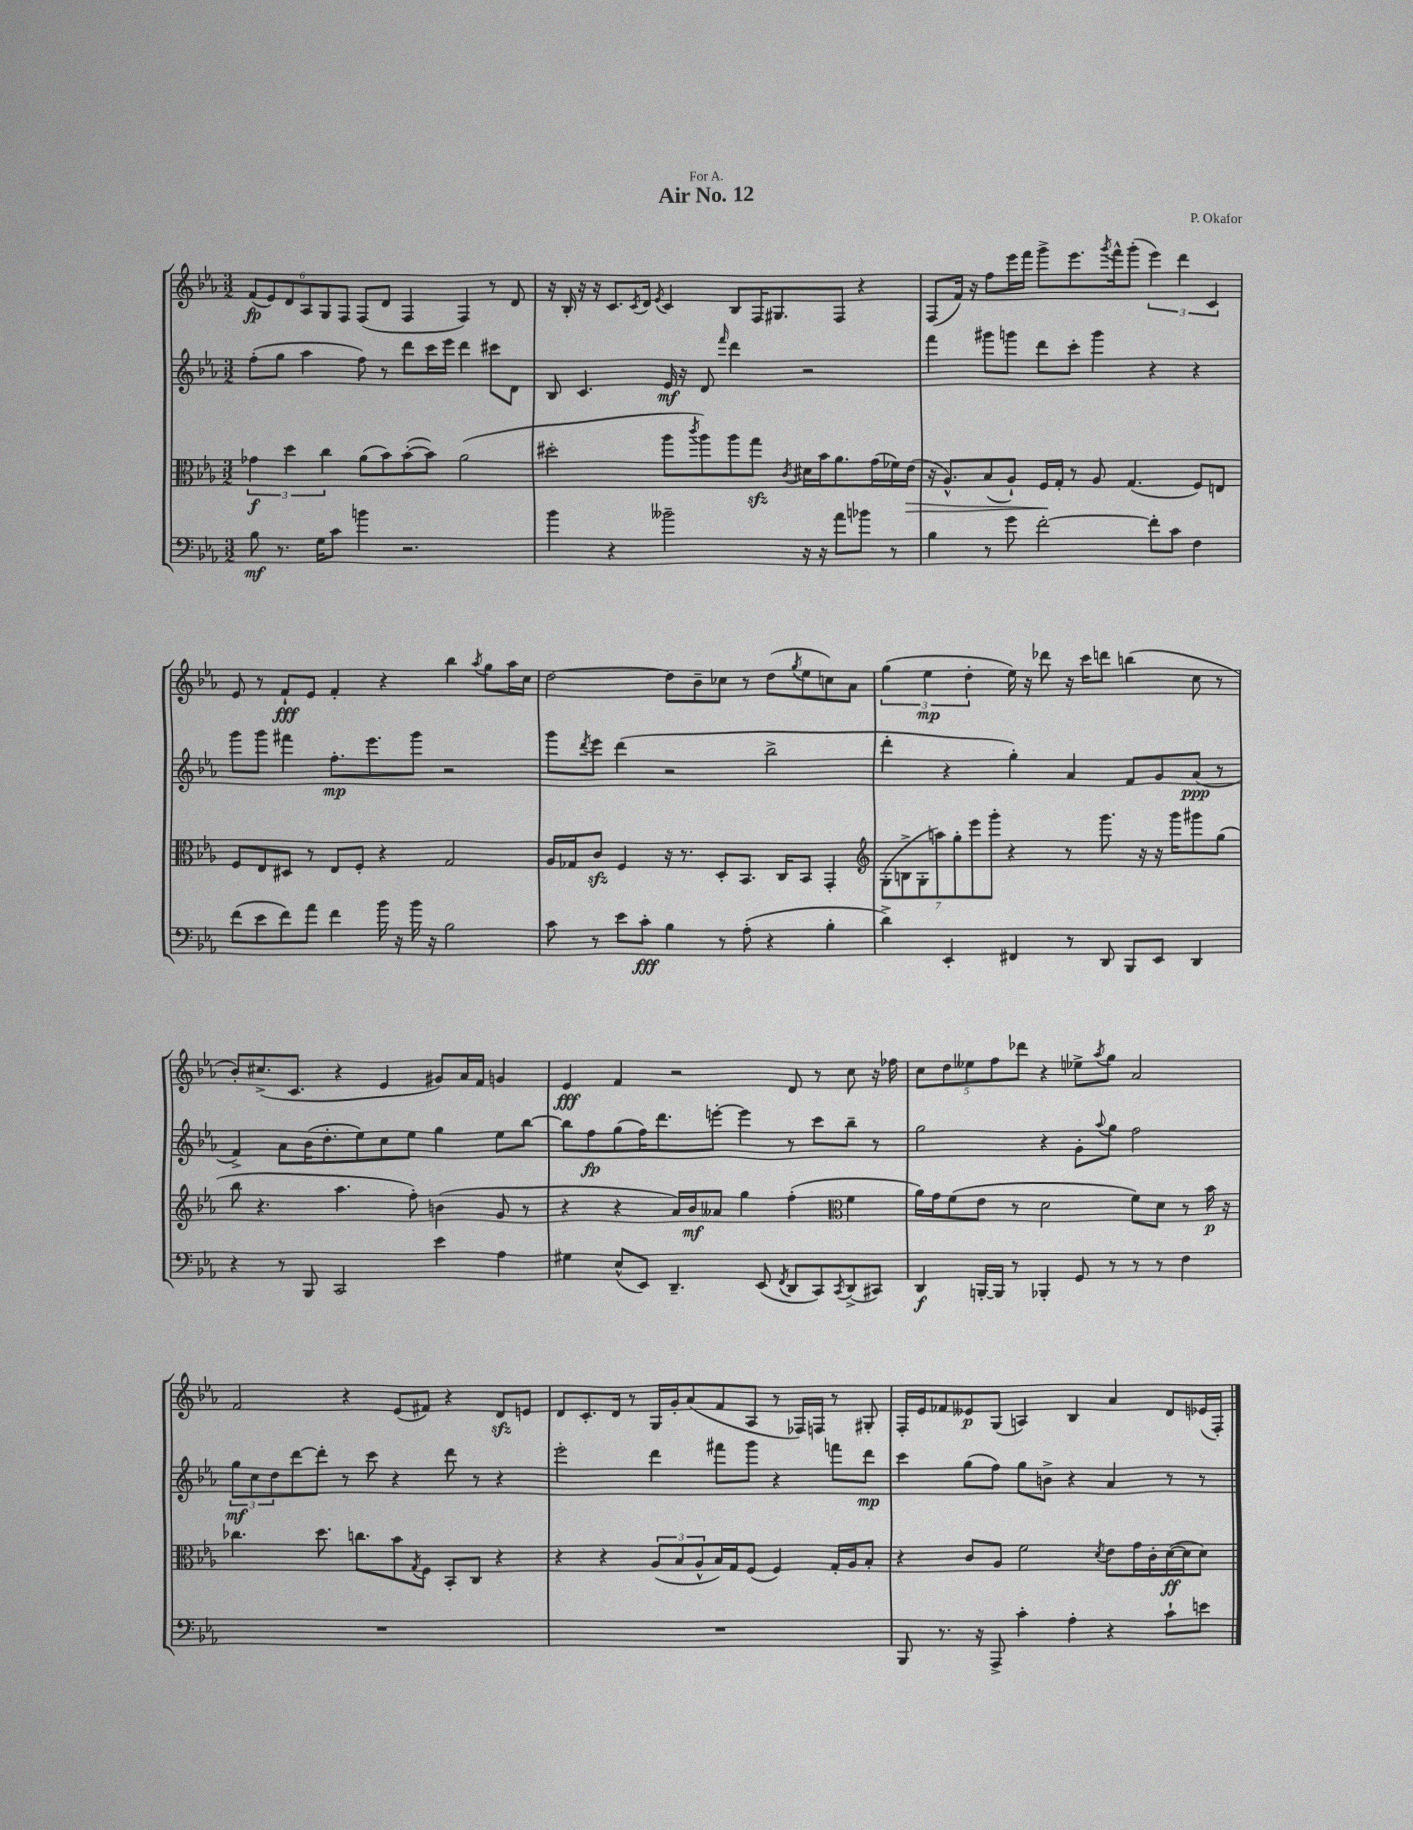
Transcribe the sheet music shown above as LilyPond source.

\header { title = "Air No. 12" composer = "P. Okafor" dedication = "For A." }
<<
\new StaffGroup <<
\new Staff = "s0" {
    \clef treble \key ees \major \numericTimeSignature \time 3/2
    \tuplet 6/4 { f'8\fp( ees'8) d'8 aes8 g8 f8 } f8( d'8 f4 f4) r8 d'8 |
    r16 bes16-. r16 r16 c'8. \acciaccatura { c'8 } d'16 \acciaccatura { ees'8 } c'4 bes8 f16 gis8. f8 r4 |
    f8( f'16) r16 f''8 ees'''16 f'''16 g'''8-> ees'''8. \acciaccatura { g'''8 } f'''16-^ g'''8-.( \tuplet 3/2 { ees'''4) d'''4 c'4 } |
    ees'8 r8 f'8-!\fff ees'8 f'4-. r4 bes''4 \acciaccatura { aes''8 } g''8 aes''16 c''16 |
    d''2~ d''8 bes'8-- ces''8 r8 d''8( \acciaccatura { g''8 } ees''8 c''8) aes'8 |
    \tuplet 3/2 { g''4( ees''4\mp d''4-. } ees''16) r16 des'''8 r16 c'''16 d'''8 b''4( c''8 r8 |
    bes'8-.) cis''8.->( c'8. r4 ees'4 gis'8) aes'16 f'16 g'4 |
    ees'4\fff f'4 r2 d'8 r8 c''8 r16 fes''16 |
    \tuplet 5/4 { c''8 d''8 eeses''8 f''8 des'''8 } r4 ees''8-> \acciaccatura { aes''8 } g''8 aes'2 |
    f'2 r4 ees'8( fis'8) r4 d'8\sfz e'8 |
    d'8 c'8.-. d'16 r8 g16 g'16-. aes'8( f'8 aes8 r8 fes16) f16 r8 gis8-. |
    f16-. ees'16 fes'8 eeses'8\p g8( a4) bes4 aes'4 d'8 ees'16( f16-.) \bar "|." |
}
\new Staff = "s1" {
    \clef treble \key ees \major \numericTimeSignature \time 3/2
    f''8-.( g''8 aes''4 f''8) r8 d'''8 c'''16 ees'''16 d'''4 cis'''8 d'8 |
    bes8 c'4. ees'16\mf r16 d'8 \grace { f'''16 } d'''4 r2 |
    f'''4 gis'''8 g'''8 d'''8 c'''8-. g'''4 r4 r4 |
    g'''8 g'''8 fis'''4 f''8.-.\mp ees'''8. g'''8 r2 |
    g'''8 \acciaccatura { d'''8 } ees'''8 d'''4( r2 bes''2-> |
    d'''4-. r4 g''4-.) aes'4 f'8 g'8 aes'8\ppp( r8 |
    f'4->) aes'8 bes'16( d''8.-. ees''8) c''8 ees''8 g''4 ees''8 bes''8~ |
    bes''8 f''8\fp g''8( f''16) d'''8. e'''8~-. e'''4 r8 c'''8 bes''8-- r8 |
    g''2 r4 g'8-. \appoggiatura { aes''8 } g''8 f''2 |
    \tuplet 3/2 { g''8\mf c''8 d''8 } d'''8~ d'''8-. r8 c'''8 r4 d'''8 r8 r4 |
    ees'''2-. d'''4 fis'''8 g'''8 r4 f'''8 d'''8\mp |
    c'''4 g''8( f''8) g''8 b'8-> r4 aes'4 r8 r8 \bar "|." |
}
\new Staff = "s2" {
    \clef alto \key ees \major \numericTimeSignature \time 3/2
    \tuplet 3/2 { ges'4\f d''4 c''4 } aes'8( bes'8) bes'8~-.( bes'8) aes'2( |
    dis''2-. aes''8 \acciaccatura { c'''8 } aes''8) aes''8 g''8\sfz \acciaccatura { c'8 } dis'16 bes'16 aes'8. g'16( fes'16) ees'16\>( |
    r16 aes8.-^) bes8( aes8-!) f16\! g16-. r8 aes8 g4.( f8) e8 |
    f8 ees8 dis8 r8 ees8 f8-. r4 g2 |
    aes16 ges16 c'8\sfz f4 r16 r8. d8-. bes,8. c16 bes,8 g,4-. |
    \clef treble \tuplet 7/4 { g8-.( b8-> g8-. a''8) g''8-. ees'''8 g'''8-. } r4 r8 g'''8. r16 r16 g'''16 gis'''8 g''8( |
    bes''8 r4. aes''4. f''8-.) b'4( g'8 r8 |
    r4 r4 aes'16) bes'16\mf aeses'8 g''4 f''4-.( \clef alto f'4 |
    aes'16) g'16 f'8( ees'8 r8 d'2 f'8) d'8 r8 bes'16\p r16 |
    ces''4. d''8. c''8. bes'8 \acciaccatura { g8 } f8 bes,8-. c8 r4 |
    r4 r4 \tuplet 3/2 { aes8( bes8 aes8-^ } bes16) g16 f8( f4) g16-. aes16 bes8-. |
    r4 c'8 aes8 f'2 \acciaccatura { d'8 } ees'8 g'16 c'16-. d'16~\ff( d'16 d'8) \bar "|." |
}
\new Staff = "s3" {
    \clef bass \key ees \major \numericTimeSignature \time 3/2
    bes8\mf r8. g16 c'8 b'4 r2. |
    bes'4 r4 beses'2-- r16 r16 aes'8 bes'8 r8 |
    bes4 r8 g'8 f'2~-. f'8-. c'8 f4 |
    f'8( ees'8 f'8) aes'8 f'4 bes'16 r16 bes'16 r16 bes2 |
    c'8 r8 ees'8 c'8-.\fff bes4 r8 aes8-.( r4 bes4-. |
    d'4->) ees,4-. fis,4 r8 d,8 bes,,8 ees,8 d,4 |
    r4 r8 bes,,8 c,2 ees'4 aes4 |
    gis4 ees8-^( ees,8) d,4.-- ees,8( \acciaccatura { f,8 } d,8 c,8) \acciaccatura { c,8 } d,8->( cis,8) |
    d,4\f b,,16~-. b,,16 r8 bes,,4-. g,8 r8 r8 r8 f4 |
    R1. |
    R1. |
    bes,,8 r8. r16 aes,,8-> c'4-. aes4-. r4 c'8-! e'8 \bar "|." |
}
>>
>>
\layout { \context { \Score \remove "Bar_number_engraver" } }
